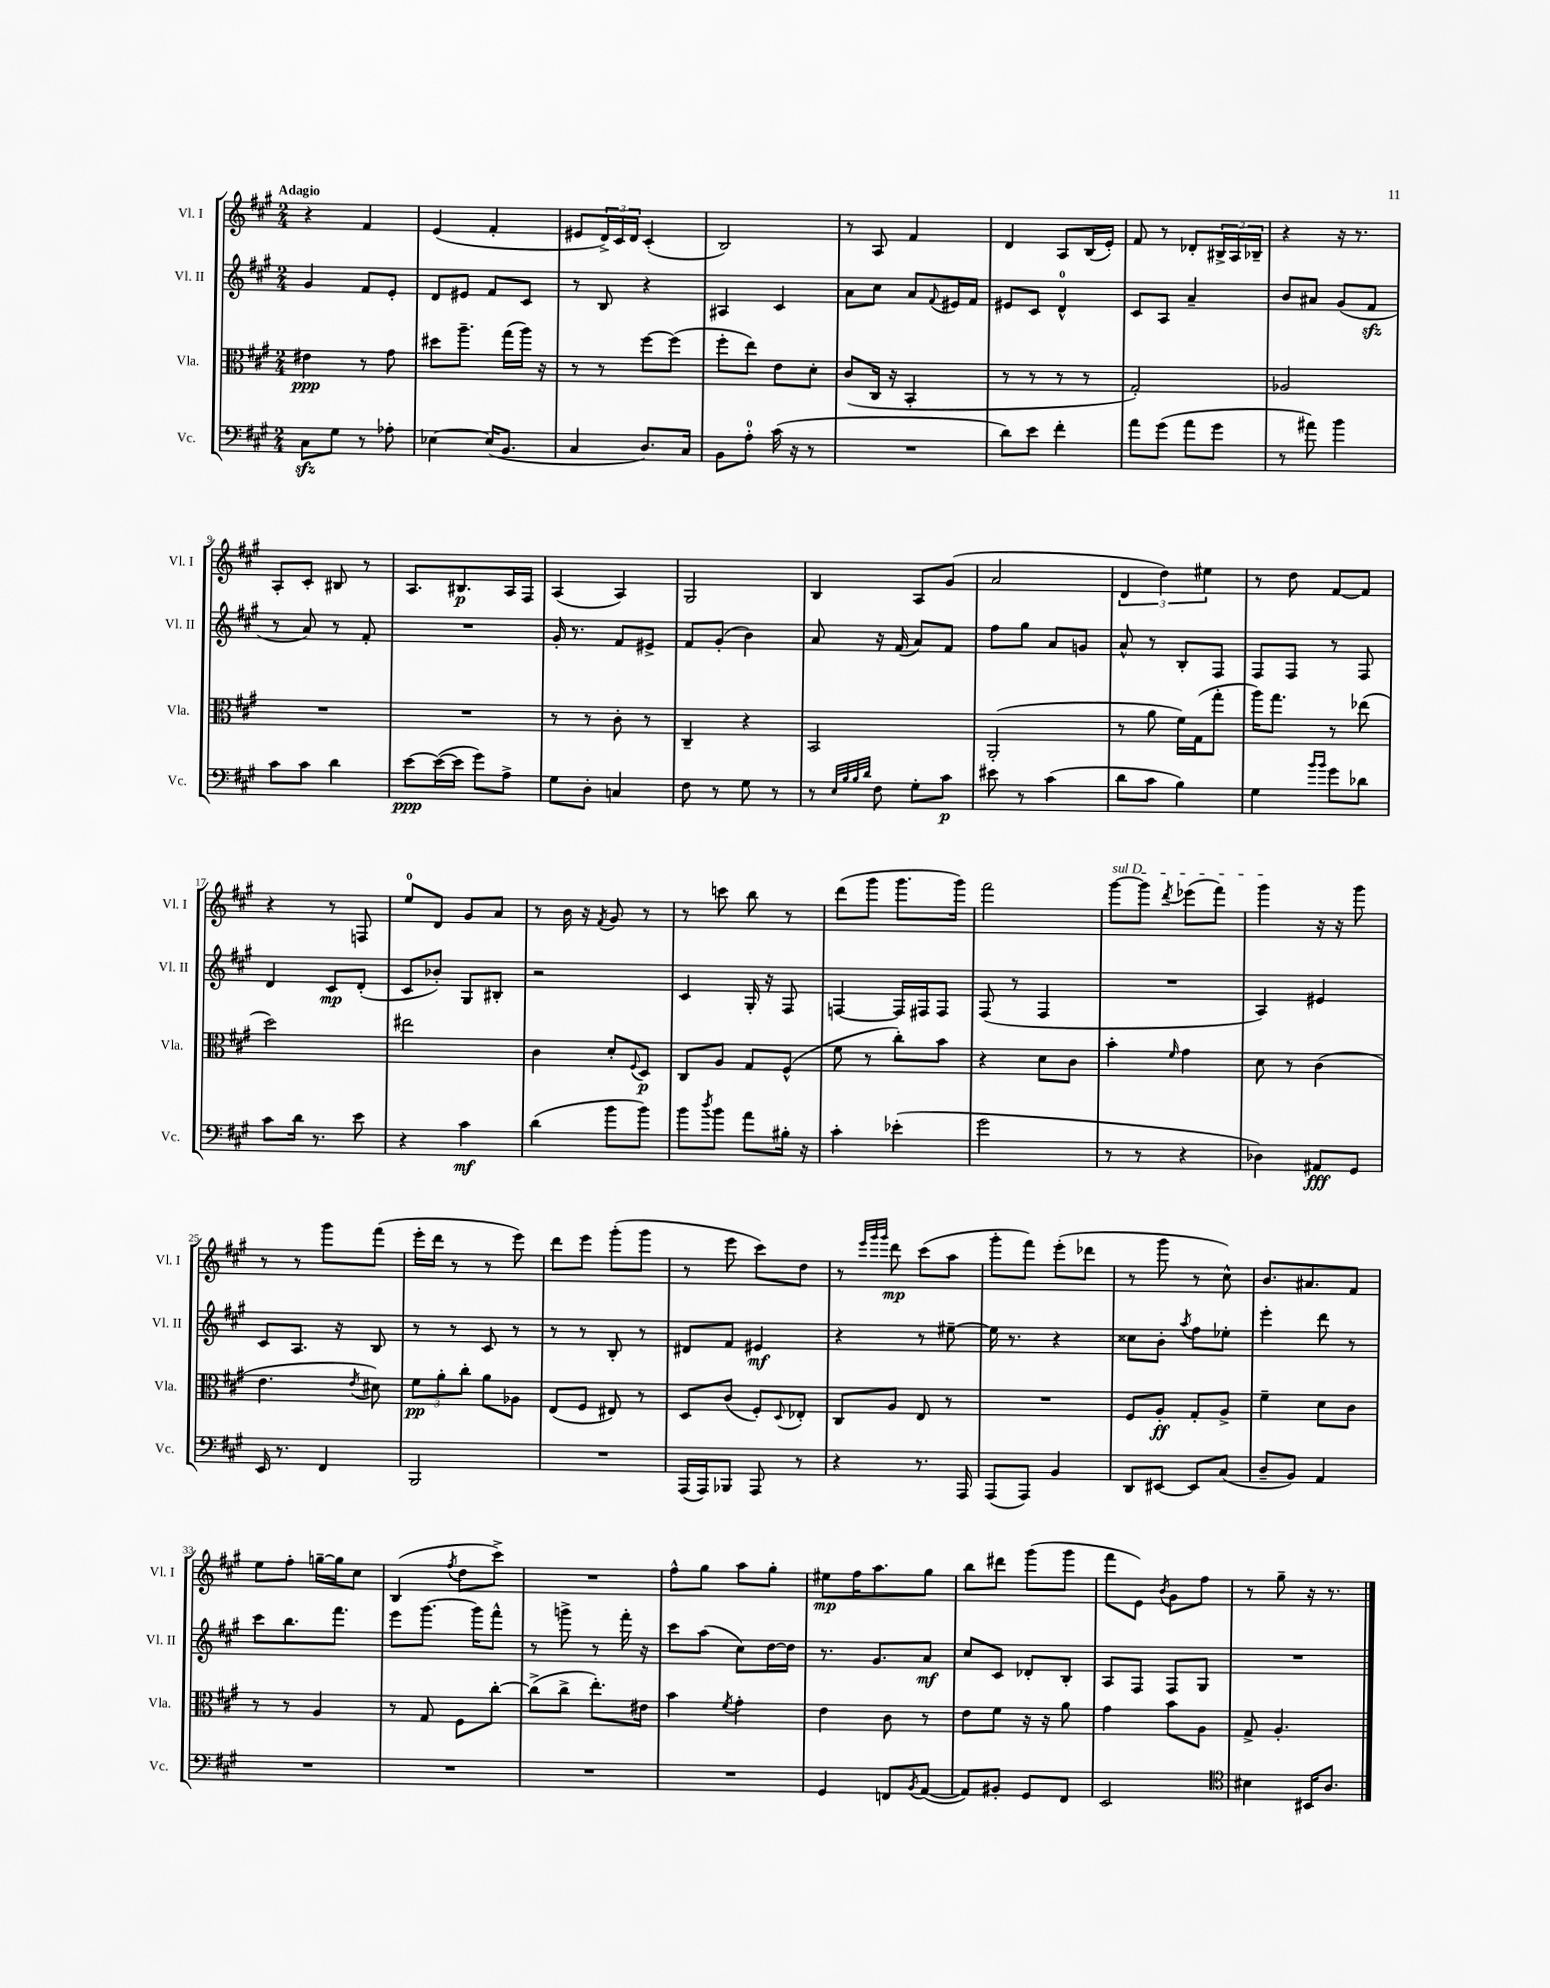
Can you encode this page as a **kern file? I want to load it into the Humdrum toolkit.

**kern	**dynam	**kern	**dynam	**kern	**dynam	**kern	**dynam
*part4	*part4	*part3	*part3	*part2	*part2	*part1	*part1
*staff4	*staff4	*staff3	*staff3	*staff2	*staff2	*staff1	*staff1
*I"Vc.	*	*I"Vla.	*	*I"Vl. II	*	*I"Vl. I	*
*I'Vc.	*	*I'Vla.	*	*I'Vl. II	*	*I'Vl. I	*
*clefF4	*	*clefC3	*	*clefG2	*	*clefG2	*
*k[f#c#g#]	*	*k[f#c#g#]	*	*k[f#c#g#]	*	*k[f#c#g#]	*
*M2/4	*	*M2/4	*	*M2/4	*	*M2/4	*
=1	=1	=1	=1	=1	=1	=1	=1
!	!	!	!	!	!	!LO:TX:a:B:t=Adagio	!
8C#zz\L	.	4e#X\	ppp	4g#/	.	4r	.
8G#\J	.	.	.	.	.	.	.
8r	.	8r	.	8f#/L	.	4f#/	.
8A-X'\	.	8g#\	.	8e'/J	.	.	.
=2	=2	=2	=2	=2	=2	=2	=2
[4E-X\	.	8dd#X\L	.	8d/L	.	(4e/	.
.	.	8.aa~\J	.	8e#X/J	.	.	.
(16E-/KL]	.	.	.	8f#/L	.	4f#'/	.
8.BB/J	.	(16gg#\LL	.	.	.	.	.
.	.	16aa\JJ)	.	8c#/J	.	.	.
.	.	16r	.	.	.	.	.
=3	=3	=3	=3	=3	=3	=3	=3
4C#/	.	8r	.	8r	.	8e#X/L	.
.	.	8r	.	8B/	.	24d^/L)	.
.	.	.	.	.	.	24c#/	.
.	.	.	.	.	.	24d/JJ	.
8.D/L)	.	[8ff#\L	.	4r	.	(4c#'/	.
.	.	(8ff#\J]	.	.	.	.	.
16C#/Jk	.	.	.	.	.	.	.
=4	=4	=4	=4	=4	=4	=4	=4
8BB\L	.	8ff#'\L	.	4A#X/	.	2B/)	.
8A'\J	.	8ee\J)	.	.	.	.	.
(16c#\	.	8e\L	.	4c#/	.	.	.
16r	.	.	.	.	.	.	.
8r	.	8d'\J	.	.	.	.	.
=5	=5	=5	=5	=5	=5	=5	=5
2r	.	(8c#/L	.	8a\L	.	8r	.
.	.	16C#/Jk	.	8cc#\J	.	8A/	.
.	.	16r	.	.	.	.	.
.	.	4BB'/	.	8a/L	.	4f#/	.
.	.	.	.	8qqf#/	.	.	.
.	.	.	.	16e#X/L	.	.	.
.	.	.	.	16f#/JJ	.	.	.
=6	=6	=6	=6	=6	=6	=6	=6
8d\L)	.	8r	.	8e#X/L	.	4d/	.
8e\J	.	8r	.	8c#/J	.	.	.
4f#'\	.	8r	.	4d^^/	.	8A/L	.
.	.	8r	.	.	.	(16B/L	.
.	.	.	.	.	.	16e'/JJ)	.
=7	=7	=7	=7	=7	=7	=7	=7
8a\L	.	2G#'/)	.	8c#/L	.	8f#/	.
(8g#\J	.	.	.	8A/J	.	8r	.
8a\L	.	.	.	4a~/	.	8d-X'/L	.
8g#\J	.	.	.	.	.	24B#X^/L	.
.	.	.	.	.	.	24A/	.
.	.	.	.	.	.	24B-X~/JJ	.
=8	=8	=8	=8	=8	=8	=8	=8
8r	.	2A-X/	.	8b/L	.	4r	.
8a#X\)	.	.	.	8a#X/J	.	.	.
4b\	.	.	.	(8g#/L	.	16r	.
.	.	.	.	.	.	8.r	.
.	.	.	.	8f#zz/J	.	.	.
!!LO:LB:g=z
=9	=9	=9	=9	=9	=9	=9	=9
8c#\L	.	2r	.	8r	.	8A'/L	.
8c#\J	.	.	.	8a/)	.	8c#'/J	.
4d\	.	.	.	8r	.	8B#X/	.
.	.	.	.	8f#'/	.	8r	.
=10	=10	=10	=10	=10	=10	=10	=10
[8e\L	ppp	2r	.	2r	.	8.A/L	.
(16e\L_	.	.	.	.	.	.	.
16e\JJ]	.	.	.	.	.	8.B#X/	p
8g#\L)	.	.	.	.	.	.	.
8A^\J	.	.	.	.	.	16A/L	.
.	.	.	.	.	.	16F#/JJ	.
=11	=11	=11	=11	=11	=11	=11	=11
8G#\L	.	8r	.	16g#'/	.	(4A/	.
.	.	.	.	8.r	.	.	.
8D'\J	.	8r	.	.	.	.	.
4Cn/	.	8c#'\	.	8f#/L	.	4A/)	.
.	.	8r	.	8e#X^/J	.	.	.
=12	=12	=12	=12	=12	=12	=12	=12
8F#\	.	4C#~/	.	8f#/L	.	2G#/	.
8r	.	.	.	(8g#'/J	.	.	.
8G#\	.	4r	.	4b\)	.	.	.
8r	.	.	.	.	.	.	.
=13	=13	=13	=13	=13	=13	=13	=13
8r	.	2BB/	.	8a/	.	4B/	.
32qqE/LLL	.	.	.	.	.	.	.
32qqB/	.	.	.	.	.	.	.
32qqB/	.	.	.	.	.	.	.
32qqd/JJJ	.	.	.	.	.	.	.
8F#\	.	.	.	16r	.	.	.
.	.	.	.	(16f#/	.	.	.
8G#'\L	.	.	.	8a/L)	.	8A/L	.
8c#\J	p	.	.	8f#/J	.	(8g#/J	.
=14	=14	=14	=14	=14	=14	=14	=14
8e#X\	.	(2AA'/	.	8ff#\L	.	2a/	.
8r	.	.	.	8gg#\J	.	.	.
(4c#\	.	.	.	8a/L	.	.	.
.	.	.	.	8gn/J	.	.	.
=15	=15	=15	=15	=15	=15	=15	=15
8d\L	.	8r	.	8a^^/	.	6d/	.
8c#\J	.	8a\	.	8r	.	.	.
.	.	.	.	.	.	6dd\)	.
4B\)	.	16f#\LL)	.	8B'/L	.	.	.
.	.	(16G#\J	.	.	.	.	.
.	.	.	.	.	.	6ee#X\	.
.	.	8gg#'\J	.	8F#/J	.	.	.
=16	=16	=16	=16	=16	=16	=16	=16
4G#\	.	16aa\KL)	.	8F#/L	.	8r	.
.	.	8.gg#\J	.	.	.	.	.
.	.	.	.	8F#/J	.	8dd\	.
16qqb/LL	.	.	.	.	.	.	.
16qqb/JJ	.	.	.	.	.	.	.
8g#\L	.	8r	.	8r	.	[8f#/L	.
8d-X\J	.	(8ee-X\	.	8F#/	.	8f#/J]	.
!!LO:LB:g=z
=17	=17	=17	=17	=17	=17	=17	=17
8c#\L	.	2dd\)	.	4d/	.	4r	.
16d\Jk	.	.	.	.	.	.	.
8.r	.	.	.	.	.	.	.
.	.	.	.	8c#/L	mp	8r	.
8e\	.	.	.	(8d'/J	.	8Fn/	.
=18	=18	=18	=18	=18	=18	=18	=18
4r	.	2ee#X\	.	8c#/L	.	8ee/L	.
.	.	.	.	8b-X'/J)	.	8d/J	.
4c#\	mf	.	.	8G#/L	.	8g#/L	.
.	.	.	.	8B#X'/J	.	8a/J	.
=19	=19	=19	=19	=19	=19	=19	=19
(4d\	.	4c#\	.	2r	.	8r	.
.	.	.	.	.	.	16b\	.
.	.	.	.	.	.	16r	.
.	.	.	.	.	.	8qf#/	.
8b\L	.	8d'/L	.	.	.	8g#/	.
.	.	8qqF#/	.	.	.	.	.
8b\J)	.	8D/J	p	.	.	8r	.
=20	=20	=20	=20	=20	=20	=20	=20
8b\L	.	8C#/L	.	4c#/	.	8r	.
8qdd/	.	.	.	.	.	.	.
8b\J	.	8A/J	.	.	.	8cccn\	.
8a\L	.	8G#/L	.	16G#'/	.	8bb\	.
.	.	.	.	16r	.	.	.
16B#X'\Jk	.	(8F#^^/J	.	8F#/	.	8r	.
16r	.	.	.	.	.	.	.
=21	=21	=21	=21	=21	=21	=21	=21
4c#'\	.	8f#\	.	[4Fn/	.	(8ddd\L	.
.	.	8r	.	.	.	8ggg#\J	.
(4e-X'\	.	8cc#'\L)	.	16F/LL]	.	8.ggg#\L	.
.	.	.	.	16F#X/J	.	.	.
.	.	8b\J	.	8F#/J	.	.	.
.	.	.	.	.	.	16ggg#\Jk)	.
=22	=22	=22	=22	=22	=22	=22	=22
2g#\	.	4r	.	(8F#/	.	2fff#\	.
.	.	.	.	8r	.	.	.
.	.	8d\L	.	4F#/	.	.	.
.	.	8c#\J	.	.	.	.	.
=23	=23	=23	=23	=23	=23	=23	=23
!	!	!	!	!	!	!LO:TX:a:i:t=sul D	!
8r	.	4b'\	.	2r	.	[8ggg#\L	.
8r	.	.	.	.	.	8ggg#\J]	.
.	.	16qqf#/	.	.	.	8qddd/	.
4r	.	4g#\	.	.	.	(8eee-X\L	.
.	.	.	.	.	.	8fff#\J)	.
=24	=24	=24	=24	=24	=24	=24	=24
4D-X\)	.	8d\	.	4A/)	.	4ggg#\	.
.	.	8r	.	.	.	.	.
8AA#X/L	fff	(4c#\	.	4e#X/	.	16r	.
.	.	.	.	.	.	16r	.
8GG#/J	.	.	.	.	.	8ggg#\	.
!!LO:LB:g=z
=25	=25	=25	=25	=25	=25	=25	=25
16EE/	.	4.e\	.	8c#/L	.	8r	.
8.r	.	.	.	.	.	.	.
.	.	.	.	8.A/J	.	8r	.
4FF#/	.	.	.	.	.	8ggg#\L	.
.	.	.	.	16r	.	.	.
.	.	8qe/	.	.	.	.	.
.	.	8d#X\)	.	8B/	.	(8fff#\J	.
=26	=26	=26	=26	=26	=26	=26	=26
2BBB/	.	12f#\L	pp	8r	.	16eee'\LL	.
.	.	.	.	.	.	16ddd\JJ	.
.	.	12a'\	.	.	.	.	.
.	.	.	.	8r	.	8r	.
.	.	12cc#'\J	.	.	.	.	.
.	.	8a\L	.	8c#/	.	8r	.
.	.	8A-X\J	.	8r	.	8eee\)	.
=27	=27	=27	=27	=27	=27	=27	=27
2r	.	(8E/L	.	8r	.	8ddd\L	.
.	.	8F#/J	.	8r	.	8eee\J	.
.	.	8E#X/)	.	8B'/	.	(8ggg#'\L	.
.	.	8r	.	8r	.	8ggg#\J	.
=28	=28	=28	=28	=28	=28	=28	=28
(16AAA/LL	.	8D/L	.	8d#X/L	.	8r	.
16AAA/J)	.	.	.	.	.	.	.
8BBB-X/J	.	(8c#/J	.	8f#/J	.	8eee\	.
8AAA/	.	8F#'/L)	.	4e#X/	mf	8ccc#\L)	.
.	.	8qqD/	.	.	.	.	.
8r	.	8E-X'/J	.	.	.	8dd\J	.
=29	=29	=29	=29	=29	=29	=29	=29
4r	.	8C#/L	.	4r	.	8r	.
.	.	.	.	.	.	32qqeee/LLL	.
.	.	.	.	.	.	32qqggg#/	.
.	.	.	.	.	.	32qqggg#/JJJ	.
.	.	8A/J	.	.	.	8ddd\	mp
8.r	.	8E/	.	8r	.	(8ccc#\L	.
.	.	8r	.	[8ee#X~\	.	8aa\J	.
16AAA/	.	.	.	.	.	.	.
=30	=30	=30	=30	=30	=30	=30	=30
(8AAA/L	.	2r	.	16ee#\]	.	8ggg#'\L	.
.	.	.	.	8.r	.	.	.
8AAA/J)	.	.	.	.	.	8fff#\J)	.
4BB/	.	.	.	4r	.	(8eee'\L	.
.	.	.	.	.	.	8ddd-X\J	.
=31	=31	=31	=31	=31	=31	=31	=31
8DD/L	.	8F#/L	.	8cc##X\L	.	8r	.
[8EE#X/J	.	8A'/J	ff	8b'\J	.	8ggg#\	.
.	.	.	.	8qaa/	.	.	.
8EE#/L]	.	8G#'/L	.	8ff#\L	.	8r	.
(8C#/J	.	8A^/J	.	8ee-X'\J	.	8cc#^^\)	.
=32	=32	=32	=32	=32	=32	=32	=32
8D~/L	.	4f#~\	.	4eee'\	.	8.b/L	.
8BB/J)	.	.	.	.	.	.	.
.	.	.	.	.	.	8.a#X/	.
4AA/	.	8d\L	.	8ddd\	.	.	.
.	.	8c#\J	.	8r	.	8f#/J	.
!!LO:LB:g=z
=33	=33	=33	=33	=33	=33	=33	=33
2r	.	8r	.	8ccc#\L	.	8ee\L	.
.	.	8r	.	8.bb\	.	8ff#'\J	.
.	.	4A/	.	.	.	[16ggn~\LL	.
.	.	.	.	8.fff#\J	.	16gg\J]	.
.	.	.	.	.	.	8cc#\J	.
=34	=34	=34	=34	=34	=34	=34	=34
2r	.	8r	.	8eee\L	.	(4B/	.
.	.	8G#/	.	[8.ggg#\J	.	.	.
.	.	.	.	.	.	8qff#/	.
.	.	8F#\L	.	.	.	8dd\L	.
.	.	.	.	16ggg#\KL]	.	.	.
.	.	[8cc#'\J	.	8fff#^^\J	.	8ccc#^\J)	.
=35	=35	=35	=35	=35	=35	=35	=35
2r	.	(8cc#^\L]	.	8r	.	2r	.
.	.	8cc#^\J	.	8gggn^\	.	.	.
.	.	8.ee'\L)	.	8r	.	.	.
.	.	.	.	16fff#'\	.	.	.
.	.	16e#X\Jk	.	16r	.	.	.
=36	=36	=36	=36	=36	=36	=36	=36
2r	.	4b\	.	8ccc#\L	.	8ff#^^\L	.
.	.	.	.	(8aa\J	.	8gg#\J	.
.	.	8qf#/	.	.	.	.	.
.	.	4g#'\	.	8cc#\L)	.	8aa\L	.
.	.	.	.	[16dd\L	.	8gg#'\J	.
.	.	.	.	16dd\JJ]	.	.	.
=37	=37	=37	=37	=37	=37	=37	=37
4GG#/	.	4e\	.	8.r	.	8ee#X\L	mp
.	.	.	.	.	.	16ff#\K	.
.	.	.	.	8.g#/L	.	8.aa\	.
8FFn/L	.	8c#\	.	.	.	.	.
8qBB/	.	.	.	.	.	.	.
([8AA/J	.	8r	.	8a/J	mf	8gg#\J	.
=38	=38	=38	=38	=38	=38	=38	=38
8AA/L])	.	8e\L	.	8cc#/L	.	8bb\L	.
8BB#X'/J	.	8f#\J	.	8c#/J	.	8ddd#X\J	.
8GG#/L	.	16r	.	8d-X'/L	.	(8ggg#\L	.
.	.	16r	.	.	.	.	.
8FF#/J	.	8a\	.	8B'/J	.	8ggg#\J	.
=39	=39	=39	=39	=39	=39	=39	=39
2EE/	.	4g#\	.	8A/L	.	8fff#\L	.
.	.	.	.	8F#/J	.	8e\J)	.
.	.	.	.	.	.	8qb/	.
.	.	8b\L	.	8F#/L	.	8g#\L	.
.	.	8A\J	.	8G#/J	.	8ff#\J	.
=40	=40	=40	=40	=40	=40	=40	=40
*clefC4	*	*	*	*	*	*	*
4B#X\	.	8G#^/	.	2r	.	8r	.
.	.	4.A'/	.	.	.	8gg#~\	.
16BB#X/KL	.	.	.	.	.	16r	.
8.A/J	.	.	.	.	.	8.r	.
==	==	==	==	==	==	==	==
*-	*-	*-	*-	*-	*-	*-	*-
